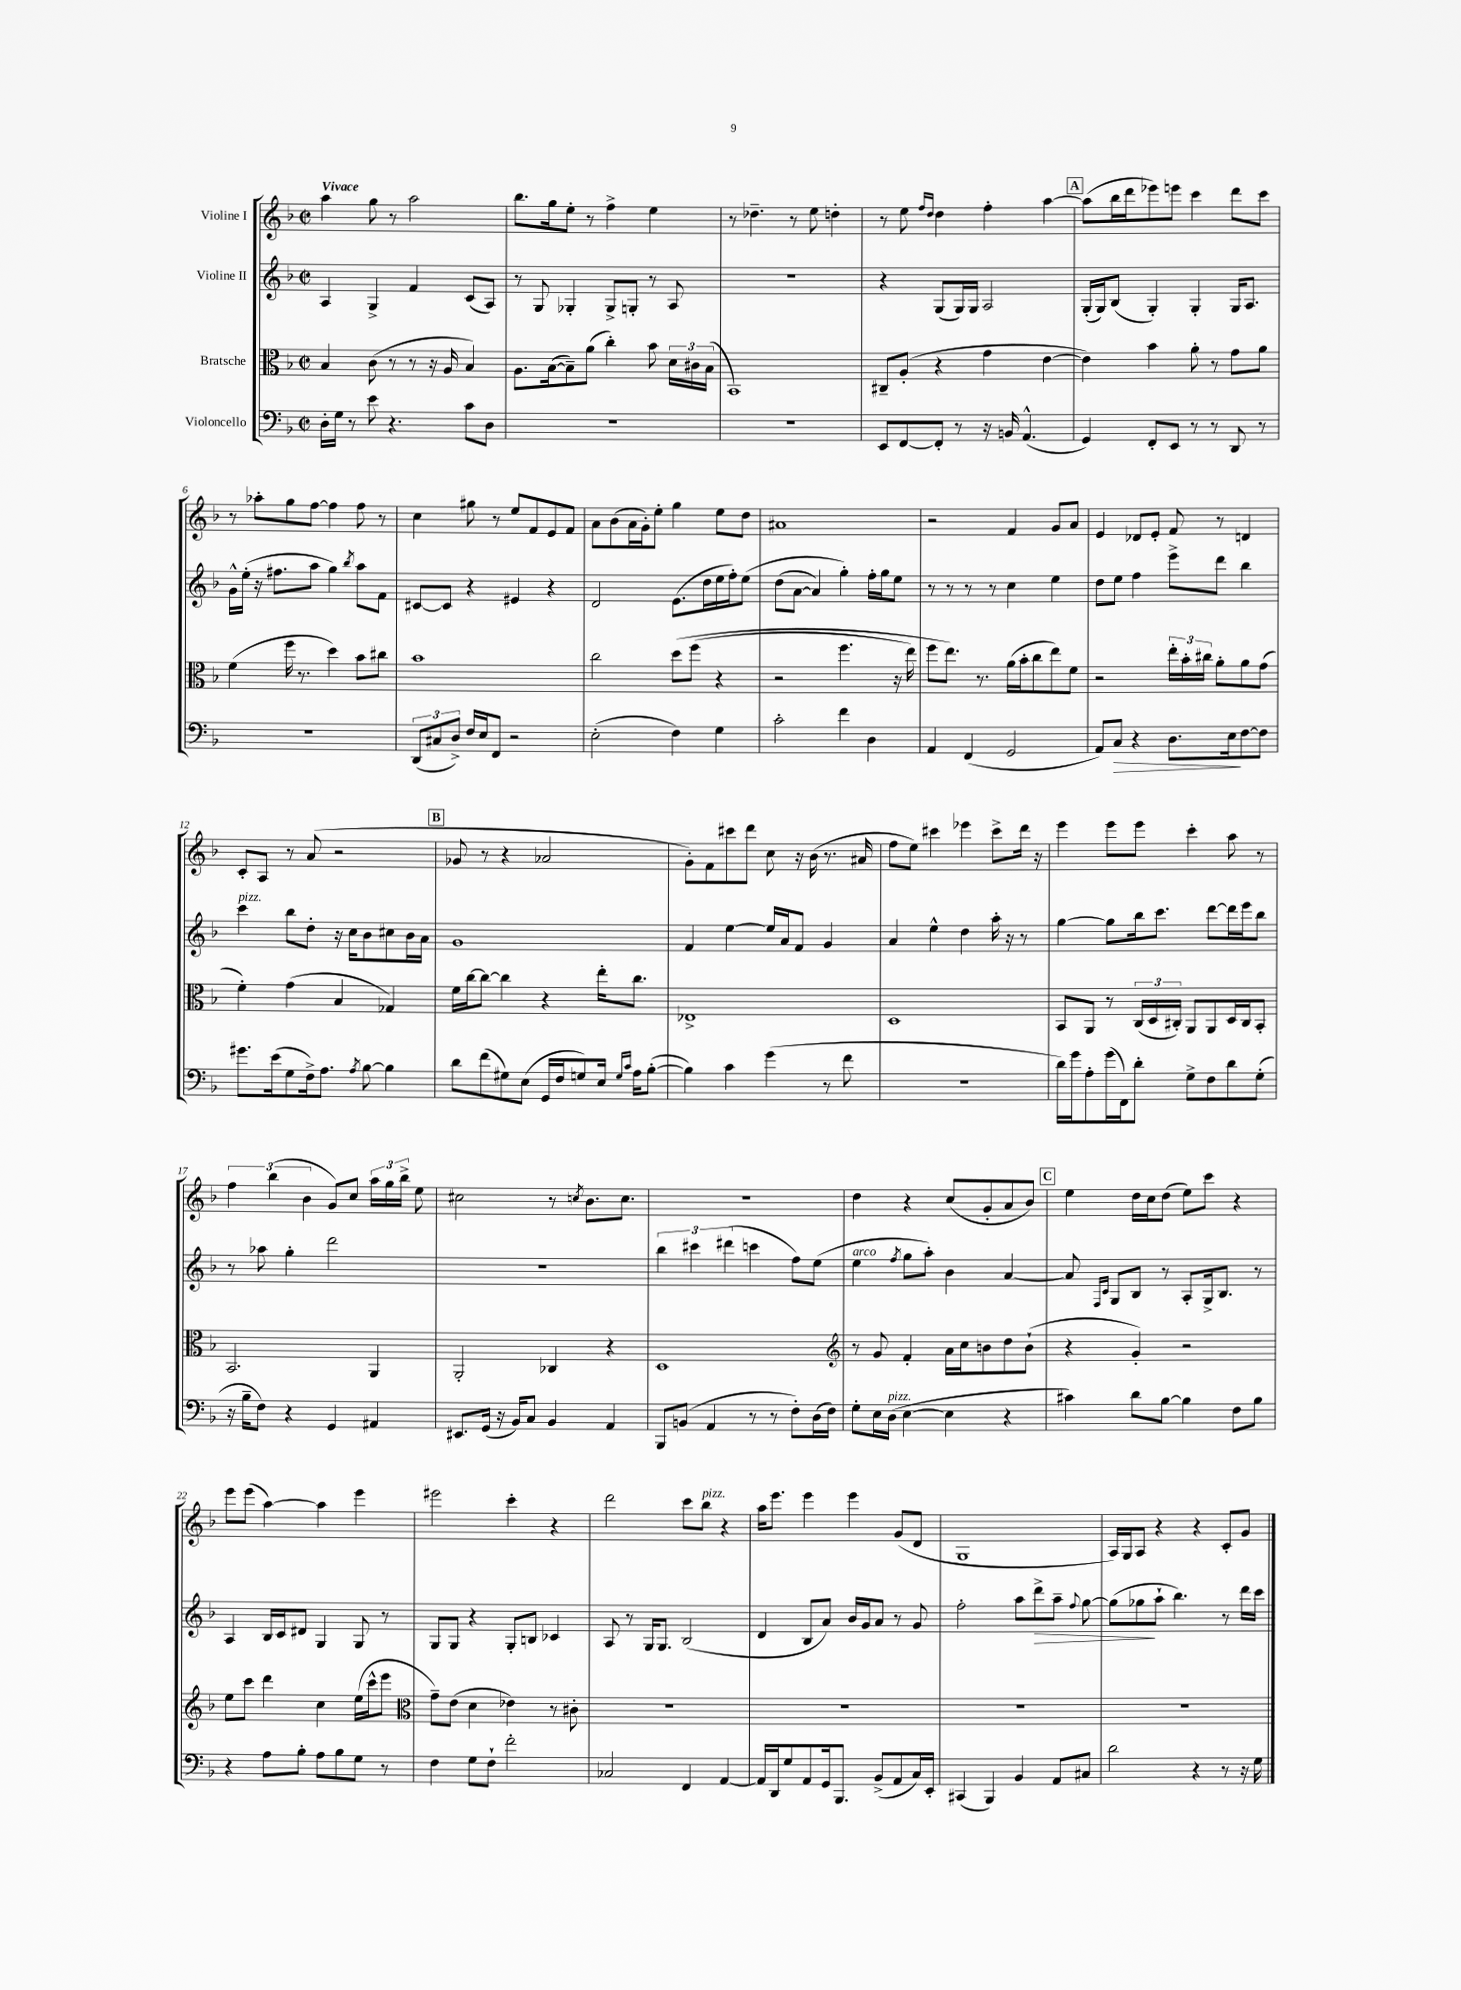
<<
\new StaffGroup <<
\new Staff = "s0" \with { instrumentName = "Violine I" } {
    \clef treble \key f \major \defaultTimeSignature \time 2/2 \tempo "Vivace"
    \autoBeamOff a''4 g''8 r8 a''2 |
    bes''8.[ g''16 e''8]-. r8 f''4-> e''4 |
    r8 des''4.-- r8 e''8 d''4-. |
    r8 e''8 \grace { f''16[ d''16] } d''4 f''4-. a''4~ |
    \mark \markup { \box "A" } a''8[( bes''16 d'''16 ees'''8) e'''8] c'''4 d'''8[ c'''8] |
    r8 aes''8[-. g''8 f''8]~ f''4 f''8 r8 |
    c''4 gis''8 r8 e''8[ f'8 e'8 f'8] |
    a'8[ bes'8( a'16 g'16-.) e''8]-. g''4 e''8[ d''8] |
    ais'1 |
    r2 f'4 g'8[ a'8] |
    e'4 des'8[ e'8]-. f'8 r8 d'4 |
    c'8[-. a8] r8 a'8( r2 |
    \mark \markup { \box "B" } ges'8 r8 r4 aes'2 |
    g'8[-.) f'8 cis'''8 d'''8] c''8 r16 bes'16( r8. ais'16 |
    f''8[ e''8]) cis'''4 ees'''4 cis'''8[-> d'''16] r16 |
    e'''4 e'''8[ e'''8] c'''4-. a''8 r8 |
    \tuplet 3/2 { f''4 bes''4( bes'4 } g'8[) c''8] \tuplet 3/2 { a''16[ g''16 bes''16]-> } e''8 |
    cis''2 r8 \acciaccatura { c''8 } bes'8.[ c''8.] |
    R1 |
    d''4 r4 c''8[( g'8-. a'8 bes'8]) |
    \mark \markup { \box "C" } e''4 d''16[ c''16 d''8]( e''8[) c'''8] r4 |
    e'''8[ e'''8]( a''4~) a''4 e'''4 |
    eis'''2 c'''4-. r4 |
    d'''2 c'''8[ bes''8]^\markup { \italic "pizz." } r4 |
    a''16[ e'''8.] e'''4 e'''4 g'8[( d'8] |
    g1 |
    a16[) g16 a8] r4 r4 c'8[-. g'8] \bar "|." |
}
\new Staff = "s1" \with { instrumentName = "Violine II" } {
    \clef treble \key f \major \defaultTimeSignature \time 2/2
    \autoBeamOff a4 g4-> f'4 c'8[( a8]) |
    r8 g8 ges4-. ges8[-> g8]-. r8 a8 |
    R1 |
    r4 g8[( g16) g16] a2 |
    \mark \markup { \box "A" } g16[-.( g16) bes8]( g4-.) g4-. g16[ a8.] |
    g'16[-^ e''16]-.( r16 fis''8.[ a''8] g''4) \acciaccatura { bes''8 } a''8[ f'8] |
    cis'8[~ cis'8] r4 eis'4 r4 |
    d'2 e'8.[( d''16 e''16 f''16-.) e''8]\( |
    d''8[( a'8]~ a'4) g''4-.\) f''16[-. g''16 e''8] |
    r8 r8 r8 r8 c''4 e''4 |
    d''8[ e''8] f''4 e'''8[-> d'''8] bes''4 |
    c'''4^\markup { \italic "pizz." } bes''8[ d''8]-. r16 c''16[ bes'8 cis''8 bes'16 a'16] |
    \mark \markup { \box "B" } g'1 |
    f'4 e''4~ e''16[ a'16 f'8] g'4 |
    a'4 e''4-^ d''4 a''16-. r16 r8 |
    g''4~ g''8[ bes''16 c'''8.] d'''8[~ d'''16 e'''16 bes''8] |
    r8 aes''8 g''4-. d'''2 |
    R1 |
    \tuplet 3/2 { bes''4 cis'''4 dis'''4( } c'''4 f''8[) e''8]( |
    e''4^\markup { \italic "arco" } \acciaccatura { f''8 } g''8[ a''8]-.) bes'4 a'4~ |
    \mark \markup { \box "C" } a'8 \grace { f16[ c'16] } g8[ bes8] r8 a8[-. g16-> bes8.] r8 |
    a4 bes16[ c'16 dis'8] g4 g8 r8 |
    g8[ g8] r4 g8[-. b8] ces'4 |
    a8 r8 g16[ g8.] bes2( |
    d'4 bes8[ a'8]) bes'16[ g'16 a'8] r8 g'8 |
    f''2-. a''8[ d'''8->\> a''8]-- \appoggiatura { f''8 } g''8~ |
    g''8[( ges''8\! a''8]-! bes''4.) r8 d'''16[ c'''16] \bar "|." |
}
\new Staff = "s2" \with { instrumentName = "Bratsche" } {
    \clef alto \key f \major \defaultTimeSignature \time 2/2
    \autoBeamOff bes4 c'8( r8 r8 r16 a16 bes4) |
    a8.[ bes16~( bes8--) a'8]( c''4-.) bes'8 \tuplet 3/2 { d'16[ cis'16 bes16]( } |
    bes,1) |
    cis8[-- a8]-.( r4 g'4 e'4~ |
    \mark \markup { \box "A" } e'4) bes'4 a'8-. r8 g'8[ a'8] |
    f'4( f''16 r8. d''4) bes'8[ cis''8] |
    bes'1 |
    c''2 d''8[\( f''8]( r4 |
    r2 f''4. r16 e''16) |
    f''8[ e''8.]\) r8. a'16[( bes'16-. c''8 e''8) f'8] |
    r2 \tuplet 3/2 { e''16[-. bes'16-. cis''16] } a'8[-. a'8 g'8]( |
    f'4-.) g'4( bes4 ges4) |
    \mark \markup { \box "B" } f'16[ c''16~ c''8]~ c''4 r4 e''16[-. c''8.] |
    ees1-> |
    d1 |
    bes,8[ a,8] r8 \tuplet 3/2 { c16[( d16 cis16]-.) } a,8[ a,8 d16 cis16 bes,8]-. |
    bes,2. a,4 |
    a,2-. ces4 r4 |
    d1 |
    \clef treble r8 g'8 f'4-. a'16[ c''16 b'8 d''8 b'8]-!( |
    \mark \markup { \box "C" } r4 g'4-.) r2 |
    e''8[ c'''8] d'''4 c''4 e''16[( c'''16-^ e'''8] |
    \clef alto g'8[--) e'8]( d'4 ees'4) r8 cis'8-. |
    R1 |
    R1 |
    R1 |
    R1 \bar "|." |
}
\new Staff = "s3" \with { instrumentName = "Violoncello" } {
    \clef bass \key f \major \defaultTimeSignature \time 2/2
    \autoBeamOff d16[-. g16] r8 e'8 r4. c'8[ d8] |
    R1 |
    R1 |
    e,8[ f,8~ f,8]-. r8 r16 b,16 a,4.-^( |
    \mark \markup { \box "A" } g,4) f,8[-. e,8] r8 r8 d,8 r8 |
    R1 |
    \tuplet 3/2 { d,8[( cis8 d8]->) } f16[ e16 f,8] r2 |
    e2-.( f4) g4 |
    c'2-. f'4 d4 |
    a,4 f,4( g,2 |
    a,8[) c8]\> r4 d8.[ e16\! f8~ f8] |
    gis'8.[ e'16( g8 f16->) a8.] \acciaccatura { a8 } bes8~ bes4 |
    \mark \markup { \box "B" } d'8[ f'8( gis8) e8]( g,16[ f16 g8) e16] \grace { g16[ c'16] } a16[ bes8]~-.( |
    bes4) c'4 g'4( r8 f'8 |
    R1 |
    d'16[) g'16 a8-. g'16( f,16) d'8]-. g8[-> f8 d'8 g8]-.( |
    r16 bes16[-- f8]) r4 g,4 ais,4 |
    eis,8.[ g,16]( r16 bes,16[) c8] bes,4 a,4 |
    bes,,8[ b,8]( a,4 r8 r8 f8[-.) d16( f16]) |
    g8[-. e16 d16]^\markup { \italic "pizz." }( e4~ e4 r4 |
    \mark \markup { \box "C" } cis'4) d'8[ bes8]~ bes4 f8[ bes8] |
    r4 a8[ bes8]-. a8[ bes8 g8] r8 |
    f4 g8[ f8]-! f'2-. |
    ces2 f,4 a,4~ |
    a,16[ d,16 g8 a,8 g,16 bes,,8.] bes,8[->( a,8 c16) e,16]-. |
    cis,4( bes,,4) bes,4 a,8[ cis8] |
    d'2 r4 r8 r16 g16 \bar "|." |
}
>>
>>
